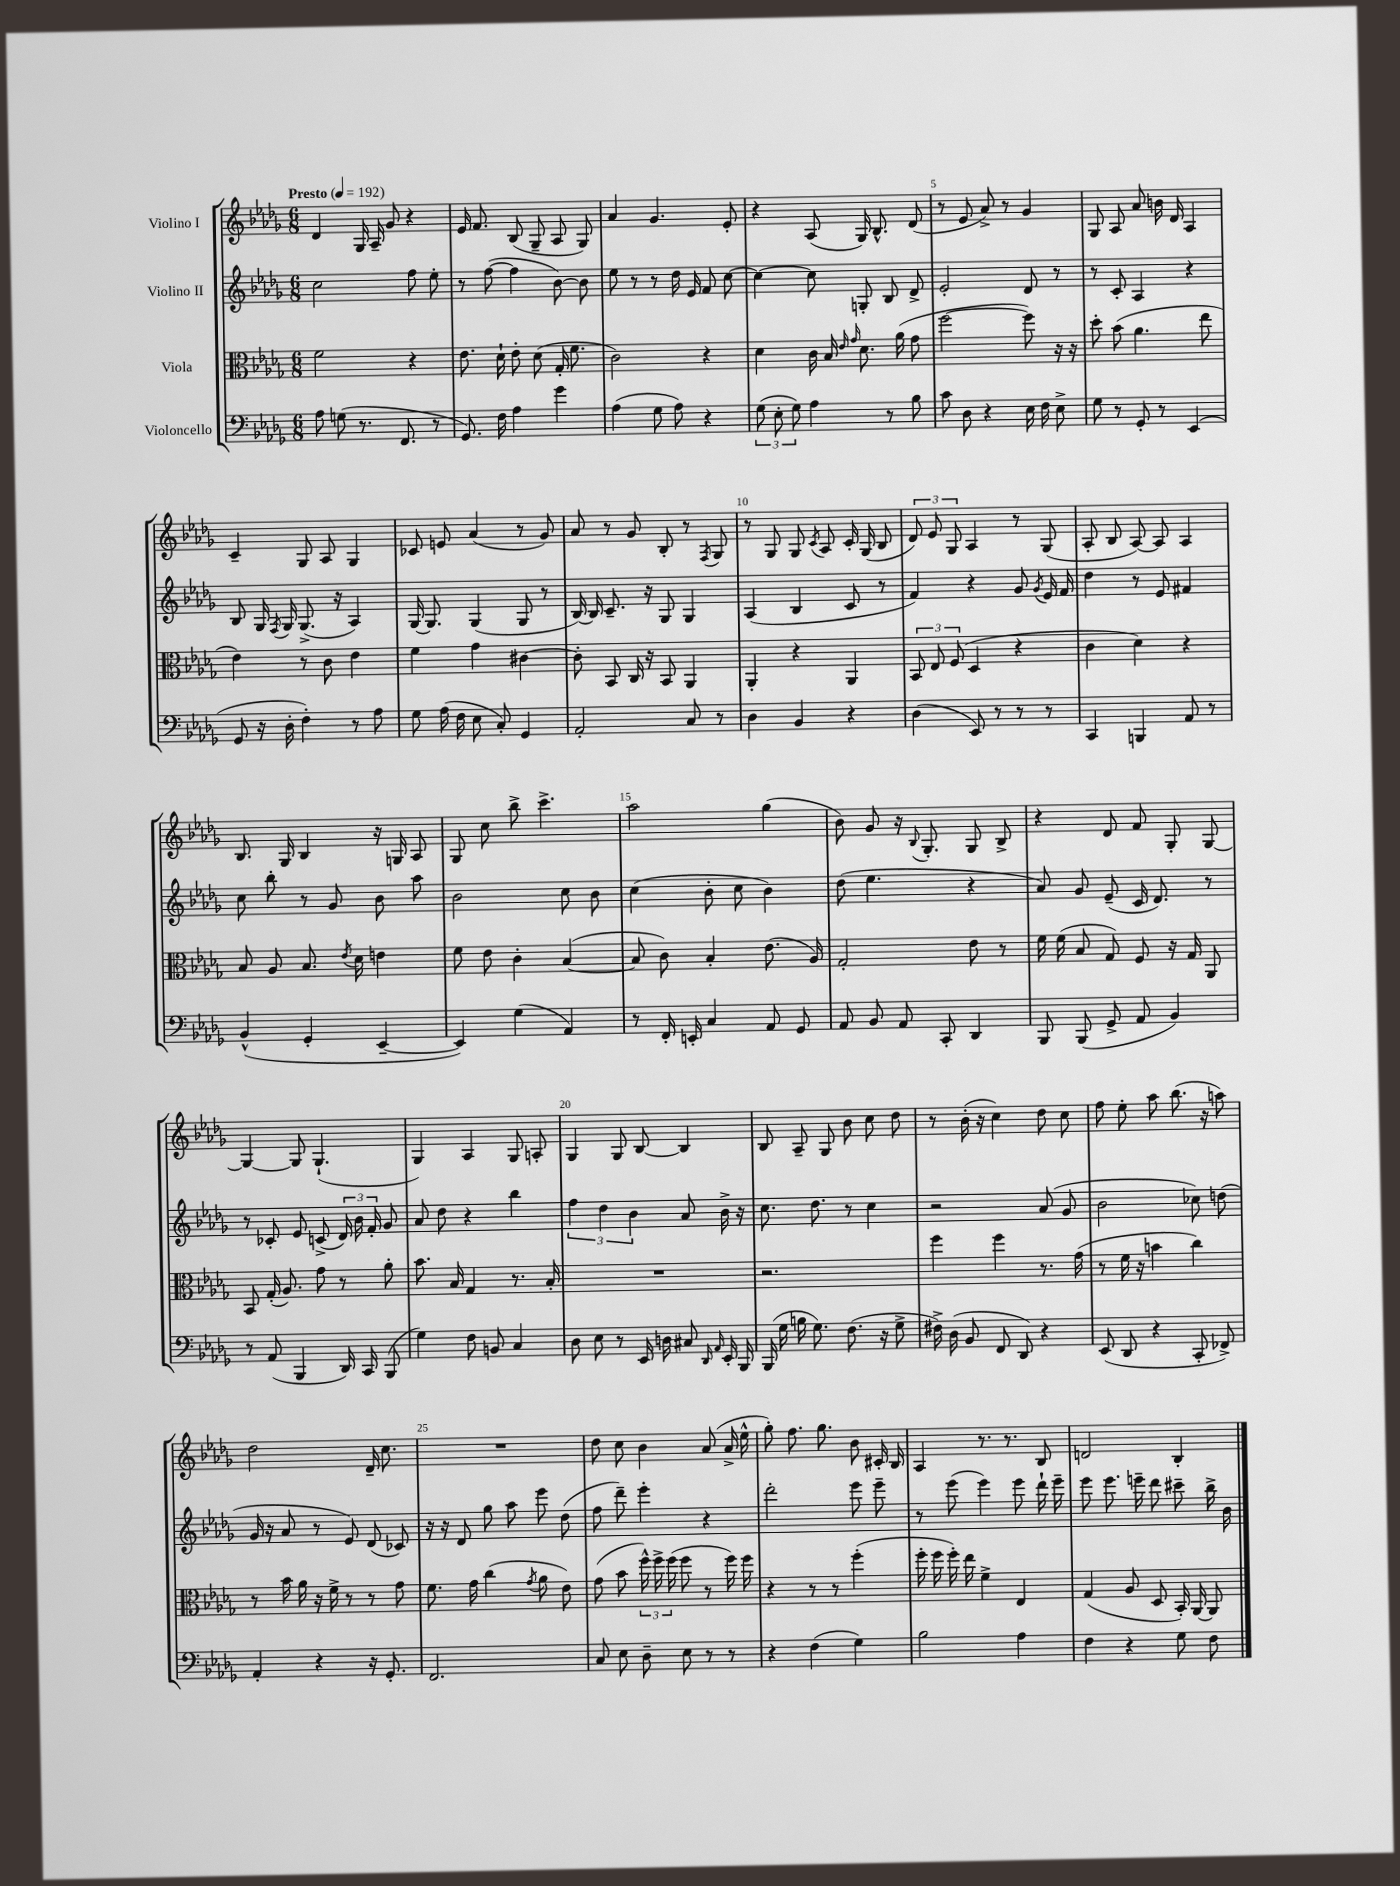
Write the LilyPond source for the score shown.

<<
\new StaffGroup <<
\new Staff = "s0" \with { instrumentName = "Violino I" } {
    \clef treble \key des \major \numericTimeSignature \time 6/8 \tempo "Presto" 4 = 192
    \autoBeamOff des'4 ges16 aes16-- ges'8 r4 |
    ees'16 f'8. bes8( ges8-- aes8 ges8) |
    aes'4 ges'4. ees'8-. |
    r4 aes8( ges16) bes8.-^ des'8( |
    r8 ees'8 aes'8->) r8 ges'4 |
    ges8 aes8 aes'8 b'16 des'16 aes4 |
    c'4-- ges8 aes8 ges4 |
    ces'8 e'8 aes'4( r8 ges'8) |
    aes'8 r8 ges'8 bes8-. r8 \acciaccatura { f8 } ges8 |
    r8 ges8 ges8 \acciaccatura { c'8 } aes8 c'16-. ges16( bes8 |
    \tuplet 3/2 { des'8) ees'8 ges8 } aes4 r8 ges8( |
    aes8-. bes8 aes8~) aes8 aes4 |
    bes8. ges16 bes4 r16 g16 aes8 |
    ges8 c''8 bes''8-> c'''4.-> |
    aes''2 ges''4( |
    bes'8) ges'8 r16 \appoggiatura { bes8 } ges8.-. ges8 bes8-> |
    r4 des'8 f'8 ges8-. ges8~ |
    ges4~ ges8 ges4.-!( |
    ges4) aes4 ges8 a8-. |
    ges4 ges8 bes8~ bes4 |
    bes8 aes8-- ges8 bes'8 c''8 des''8 |
    r8 bes'16-.( r16 c''4) des''8 c''8 |
    f''8 ees''8-. aes''8 bes''8.( r16 a''8) |
    des''2 des'16-- c''8. |
    R2. |
    des''8 c''8 bes'4 aes'8( aes'16-> ees''16-^ |
    ges''8-.) f''8. ges''8. bes'8 cis'16-. bes16 |
    aes4 r8. r8. bes8 |
    d'2 bes4-. \bar "|." |
}
\new Staff = "s1" \with { instrumentName = "Violino II" } {
    \clef treble \key des \major \numericTimeSignature \time 6/8
    \autoBeamOff c''2 f''8 ees''8-. |
    r8 f''8~( f''4 bes'8~) bes'8 |
    ees''8 r8 r8 des''16 ees'16 f'8 c''8~ |
    c''4~ c''8 g8-. bes8 des'8-> |
    ees'2-. des'8 r8 |
    r8 c'8-. aes4 r4 |
    bes8 ges16 \acciaccatura { f8 } ges16 ges8.->( r16 aes4) |
    ges16~ ges8. ges4( ges8 r8 |
    bes16~) bes16 c'8.-- r16 ges8 ges4 |
    aes4( bes4 c'8 r8 |
    f'4) r4 ges'8 \acciaccatura { ges'8 } ees'16 f'16 |
    des''4 r8 ees'8 fis'4 |
    c''8 bes''8-. r8 ges'8 bes'8 aes''8 |
    bes'2 c''8 bes'8 |
    c''4( bes'8-. c''8 bes'4) |
    des''8( ees''4. r4 |
    aes'8) ges'8 ees'8--( c'16 des'8.) r8 |
    r8 ces'8-. ees'8 c'8->( \tuplet 3/2 { des'16) bes'16 f'16-. } ges'8 |
    aes'8 des''8 r4 bes''4 |
    \tuplet 3/2 { f''4 des''4 bes'4 } aes'8 bes'16-> r16 |
    c''8. des''8. r8 c''4 |
    r2 aes'8( ges'8 |
    bes'2 ces''8) d''8( |
    ges'16 r16 aes'8 r8 ees'8) des'8( ces'8) |
    r16 r16 des'8 ges''8 aes''8 ees'''8 des''8( |
    f''8 des'''8--) ees'''4-. r4 |
    des'''2-. ees'''8 ees'''8-- |
    r8 ees'''8( ees'''4) ees'''8 des'''16-! ees'''16-- |
    ees'''8 ees'''8. e'''16-- des'''8 cis'''8-- bes''16-> bes'16 \bar "|." |
}
\new Staff = "s2" \with { instrumentName = "Viola" } {
    \clef alto \key des \major \numericTimeSignature \time 6/8
    \autoBeamOff f'2 r4 |
    ees'8. des'16-! ees'8-. des'8( ges16-. f'8. |
    c'2) r4 |
    des'4 c'16 bes16 \grace { ees'16 ges'16 } des'8. aes'16( ges'8 |
    f''2~ f''8) r16 r16 |
    des''8-. bes'8( aes'4. ees''8 |
    ees'4) r8 c'8 ees'4 |
    f'4 ges'4 cis'4~ |
    cis'8-. bes,8 c16 r16 bes,8 aes,4 |
    aes,4-. r4 aes,4 |
    \tuplet 3/2 { bes,8 ees8 f8( } des4 r4 |
    c'4 des'4) r4 |
    bes8 aes8 bes8. \acciaccatura { ees'8 } des'16 e'4 |
    f'8 ees'8 c'4-. bes4~( |
    bes8 c'8) bes4-. ees'8.( aes16) |
    ges2-. ees'8 r8 |
    f'16 f'16( bes8 ges8) f8 r16 ges16 aes,8 |
    bes,8 ges16-.( aes8.) ges'8 r8 aes'8-. |
    bes'8. bes16 ges4 r8. bes16-. |
    R2. |
    r2. |
    f''4 f''4 r8. ges'16( |
    r8 f'16 r16 b'4 c''4) |
    r8 bes'16 aes'16 r16 f'16-> r8 r8 ges'8 |
    f'8. ges'16 c''4( \acciaccatura { ges'8 } aes'8 ees'8) |
    ges'8( bes'8 \tuplet 3/2 { f''16-^) f''16-> f''16( } f''8 r8 f''16) f''16 |
    r4 r8 r8 f''4-.( |
    f''16-. f''16 f''16-.) ees''16 f'4-> ees4 |
    ges4( aes8 des8 bes,16-.) aes,16~ aes,8 \bar "|." |
}
\new Staff = "s3" \with { instrumentName = "Violoncello" } {
    \clef bass \key des \major \numericTimeSignature \time 6/8
    \autoBeamOff aes8 g8( r8. f,8. r8 |
    ges,8.) f16 aes4 ges'4 |
    aes4( ges8 aes8) r4 |
    \tuplet 3/2 { ges8( ees8-. ges8) } aes4 r8 bes8 |
    c'8 des8 r4 ees16 f16 ees8-> |
    ges8 r8 ges,8-. r8 ees,4( |
    ges,8 r16 des16-. f4-.) r8 aes8 |
    ges8 aes16( f16 ees8 c8-.) ges,4 |
    aes,2-. c8 r8 |
    des4 bes,4 r4 |
    des4( ees,8) r8 r8 r8 |
    c,4 b,,4 aes,8 r8 |
    bes,4-^( ges,4-. ees,4~-- |
    ees,4) ges4( aes,4) |
    r8 f,16-. e,16-. c4 aes,8 ges,8 |
    aes,8 bes,8 aes,8 c,8-. des,4 |
    bes,,8 bes,,8( ges,8-> aes,8 bes,4) |
    r8 aes,8( bes,,4 des,16) c,16 bes,,8( |
    ges4) f8 b,8 c4 |
    des8 ees8 r8 ees,16 d16 cis8 \grace { des,16 aes,16 } ees,16-. bes,,16 |
    bes,,16( ges16 b16 ges8.) f8.( r16 ges8-> |
    fis16->) des16( bes,8 f,8 des,8) r4 |
    ees,8( des,8 r4 c,8-. fes,8->) |
    aes,4-. r4 r16 ges,8.-. |
    f,2. |
    c8 ees8 des8-- ees8 r8 r8 |
    r4 f4( ges4) |
    bes2 aes4 |
    f4 r4 ges8 f8 \bar "|." |
}
>>
>>
\layout { \context { \Score \override BarNumber.break-visibility = ##(#f #t #t) barNumberVisibility = #(every-nth-bar-number-visible 5) } }
